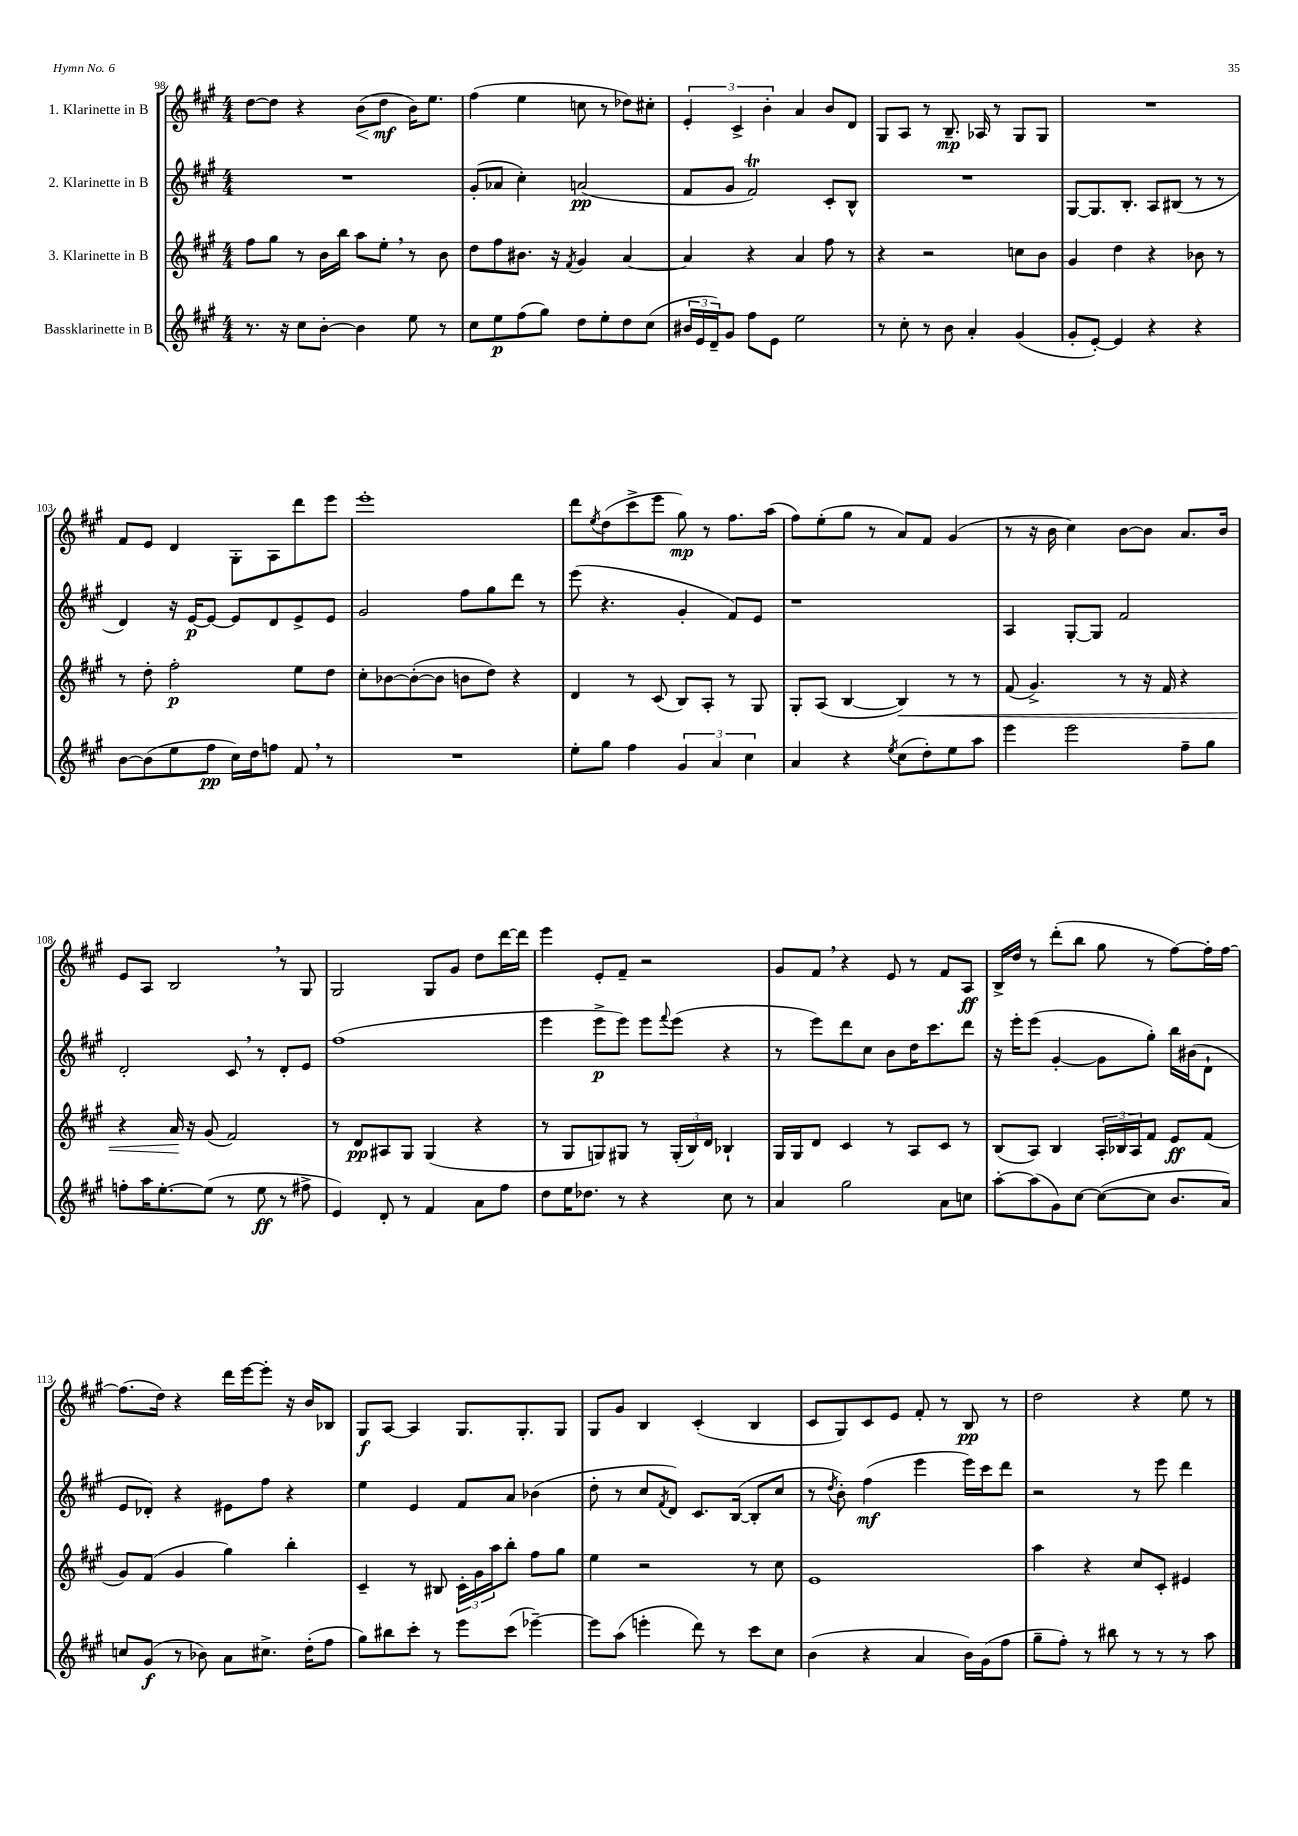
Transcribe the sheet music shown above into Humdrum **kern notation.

**kern	**kern	**kern	**kern
*staff4	*staff3	*staff2	*staff1
*clefG2	*clefG2	*clefG2	*clefG2
*k[f#c#g#]	*k[f#c#g#]	*k[f#c#g#]	*k[f#c#g#]
*M4/4	*M4/4	*M4/4	*M4/4
8.r	8ff#	1r	[8dd
.	8gg#	.	8dd]
16r	.	.	.
8cc#	8r	.	4r
[8b'	16b	.	.
.	16bb	.	.
4b]	8aa	.	(8b
.	8ee'	.	8dd
8ee	8r	.	16b)
.	.	.	8.ee
8r	8b	.	.
=	=	=	=
8cc#	8dd	(8g#'	(4ff#
8ee	8ff#	8a-	.
(8ff#	8.b#	4cc#')	4ee
8gg#)	.	.	.
.	16r	.	.
.	8qf#	.	.
8dd	4g#	(2a	8cc
8ee'	.	.	8r
8dd	[4a	.	8dd-)
(8cc#	.	.	8cc#'
=	=	=	=
24b#	4a]	8f#	6e'
24e	.	.	.
24d~)	.	.	.
8g#	.	8g#	.
.	.	.	6c#^
8ff#	4r	2f#)	.
.	.	.	6b'
8e	.	.	.
2ee	4a	.	4a
.	8ff#	8c#'	8b
.	8r	8B^^	8d
=	=	=	=
8r	4r	1r	8G#
8cc#'	.	.	8A
8r	2r	.	8r
8b	.	.	8.B~
4a'	.	.	.
.	.	.	16A-
.	.	.	8r
(4g#	8cc	.	8G#
.	8b	.	8G#
=	=	=	=
8g#'	4g#	[8G#	1r
[8e')	.	8.G#]	.
4e]	4dd	.	.
.	.	8.B'	.
4r	4r	8A	.
.	.	(8B#	.
4r	8b-	8r	.
.	8r	8r	.
=	=	=	=
[8b	8r	4d)	8f#
(8b]	8dd'	.	8e
8ee	2ff#'	16r	4d
.	.	[16e	.
8ff#	.	8e_	.
16cc#)	.	8e]	8G#'
16dd	.	.	.
8ff	.	8d	8A
8f#	8ee	8e^	8ddd
8r	8dd	8e	8eee
=	=	=	=
1r	8cc#'	2g#	1eee'
.	[8b-	.	.
.	(8b-'_	.	.
.	8b-]	.	.
.	8b	8ff#	.
.	8dd)	8gg#	.
.	4r	8ddd	.
.	.	8r	.
=	=	=	=
8ee'	4d	(8eee	8ddd
.	.	.	8qee
8gg#	.	4.r	(8dd
4ff#	8r	.	8ccc#^
.	(8c#	.	8eee
6g#	8B)	4g#'	8gg#)
.	8A'	.	8r
6a	.	.	.
.	8r	8f#)	8.ff#
6cc#	.	.	.
.	8G#	8e	.
.	.	.	(16aa
=	=	=	=
4a	8G#'	1r	8ff#)
.	(8A	.	(8ee'
4r	[4B	.	8gg#
.	.	.	8r
8qee	.	.	.
(8cc#	4B])	.	8a)
8dd')	.	.	8f#
8ee	8r	.	(4g#
8aa	8r	.	.
=	=	=	=
4eee	(8f#	4A	8r
.	4.g#^)	.	16r
.	.	.	16b
2eee	.	[8G#'	4cc#)
.	.	8G#]	.
.	8r	2f#	[8b
.	16r	.	8b]
.	16f#	.	.
8ff#~	4r	.	8.a
8gg#	.	.	.
.	.	.	16b
=	=	=	=
8ff'	4r	2d'	8e
16aa	.	.	8A
[8.ee'	.	.	.
.	16a	.	2B
.	16r	.	.
(8ee]	(8g#	.	.
8r	2f#)	8c#	.
8ee	.	8r	.
8r	.	8d'	8r
8ff#^	.	8e	8G#
=	=	=	=
4e)	8r	(1ff#	2G#
.	8d	.	.
8d'	8A#	.	.
8r	8G#	.	.
4f#	(4G#	.	8G#
.	.	.	8g#
8a	4r	.	8dd
8ff#	.	.	[16ddd
.	.	.	16ddd]
=	=	=	=
8dd	8r	4eee	4eee
16ee	8G#	.	.
8.dd-	.	.	.
.	8G)	8eee^	8e'
8r	8G#	8eee)	8f#~
4r	8r	8eee	2r
.	.	8qqfff#	.
.	(24G#'	(8eee	.
.	24B)	.	.
.	24d	.	.
8cc#	4B-`	4r	.
8r	.	.	.
=	=	=	=
4a	16G#	8r	8g#
.	16G#	.	.
.	8d	8eee)	8f#
2gg#	4c#	8ddd	4r
.	.	8cc#	.
.	8r	8b	8e
.	8A	16dd	8r
.	.	8.ccc#	.
8a	8c#	.	8f#
8cc	8r	8ddd	8A
=	=	=	=
[8aa'	(8B	16r	16B^
.	.	16eee'	16dd
(8aa]	8A)	(8eee	8r
8g#)	4B	[4g#'	(8ddd'
[8cc#	.	.	8bb
(8cc#_	24A'	8g#]	8gg#
.	24B-	.	.
.	24A	.	.
8cc#]	8f#	8gg#')	8r
8.b	8e	16bb	[8ff#)
.	.	(16b#	.
.	(8f#	8d`	16ff#']
16a)	.	.	[16ff#
=	=	=	=
8cc	8g#)	8e	(8.ff#]
(8g#	(8f#	8d-')	.
.	.	.	16dd)
8r	4g#	4r	4r
8b-)	.	.	.
8a	4gg#)	8e#	16ddd
.	.	.	[16eee
8.cc#^	.	8ff#	8eee']
.	4bb'	4r	16r
(16dd'	.	.	16b
8ff#	.	.	8B-
=	=	=	=
8gg#)	4c#~	4ee	8G#
8bb#	.	.	[8A
8ccc#'	8r	4e	4A]
8r	8B#	.	.
8eee	24c#'	8f#	8.G#
.	24g#	.	.
.	24aa	.	.
(8ccc#	8bb'	8a	.
.	.	.	8.G#'
[4eee-~)	8ff#	(4b-	.
.	8gg#	.	8G#
=	=	=	=
8eee-]	4ee	8dd'	8G#
(8aa	.	8r	8g#
4eee'	2r	8cc#	4B
.	.	8qf#	.
.	.	8d)	.
8ddd)	.	8.c#	(4c#'
8r	.	.	.
.	.	([16B	.
8ccc#	8r	8B']	4B
8cc#	8cc#	8cc#	.
=	=	=	=
(4b	1e	8r	8c#
.	.	8qdd	.
.	.	8b')	8G#)
4r	.	(4ff#	8c#
.	.	.	8e
4a	.	4eee	8f#'
.	.	.	8r
16b)	.	16eee)	8B
(16g#	.	16ccc#	.
8ff#	.	8ddd	8r
=	=	=	=
8gg#~	4aa	2r	2dd
8ff#')	.	.	.
8r	4r	.	.
8bb#	.	.	.
8r	8cc#	8r	4r
8r	8c#'	8eee	.
8r	4e#	4ddd	8ee
8aa	.	.	8r
==	==	==	==
*-	*-	*-	*-
